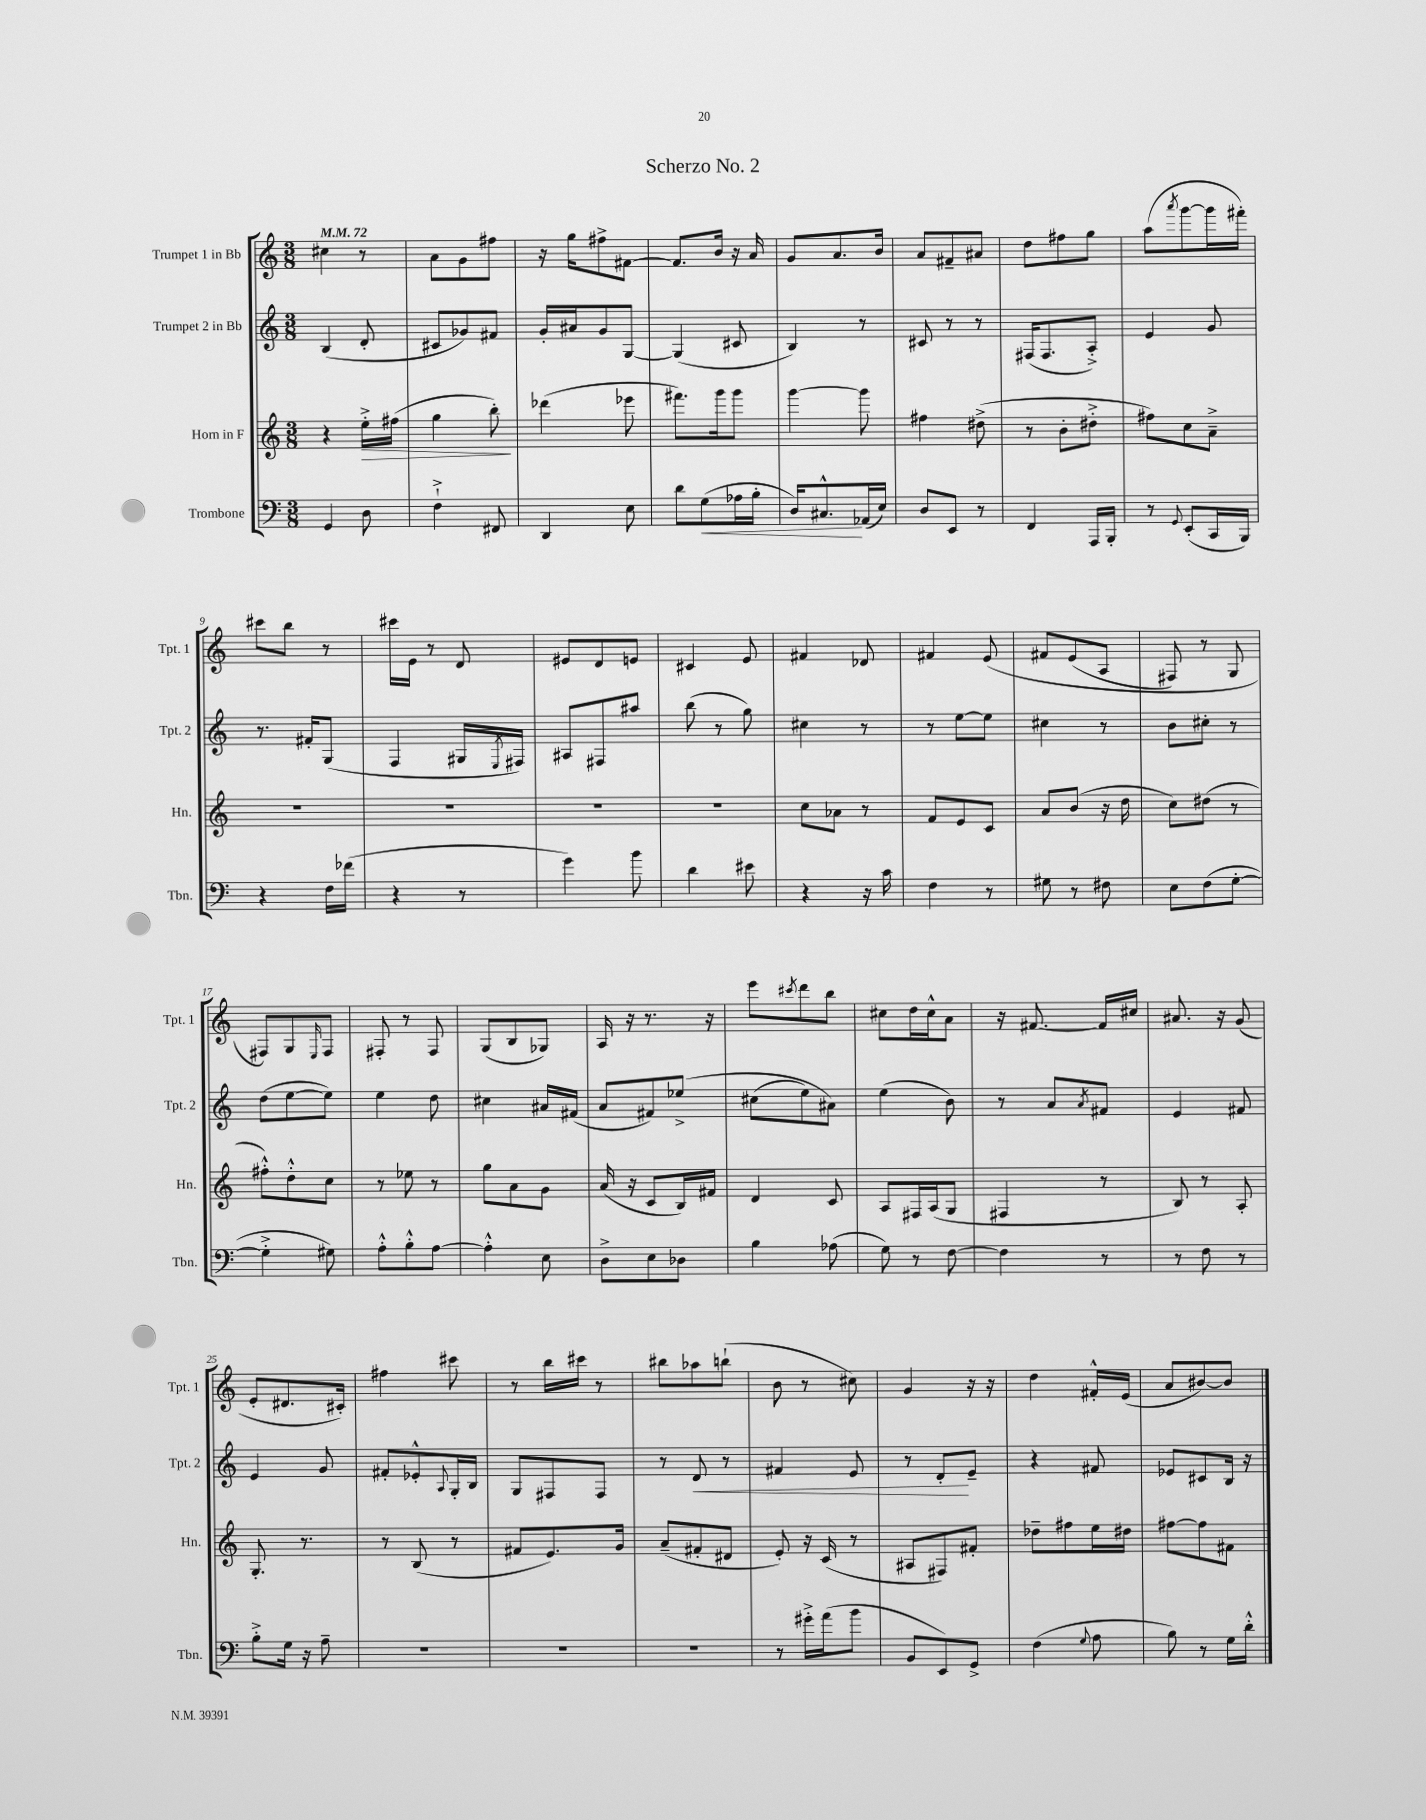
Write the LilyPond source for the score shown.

\header { title = "Scherzo No. 2" }
<<
\new StaffGroup <<
\new Staff = "s0" \with { instrumentName = "Trumpet 1 in Bb" shortInstrumentName = "Tpt. 1" } {
    \clef treble \key c \major \numericTimeSignature \time 3/8 \tempo 4 = 72
    cis''4 r8 |
    a'8 g'8 fis''8 |
    r16 g''16 fis''8-> fis'8~ |
    fis'8. b'16 r16 a'16 |
    g'8 a'8. b'16 |
    a'8 fis'8-- ais'8 |
    d''8 fis''8 g''8 |
    a''8( \acciaccatura { a'''8 } g'''8~ g'''16 fis'''16-.) |
    cis'''8 b''8 r8 |
    cis'''16 e'16 r8 d'8 |
    eis'8 d'8 e'8 |
    cis'4 e'8 |
    fis'4 des'8 |
    fis'4 e'8\( |
    fis'8 e'8( a8 |
    fis8) r8 g8 |
    fis8\) g8 \grace { e16 } fis8 |
    fis8-. r8 fis8 |
    g8( b8 ges8) |
    a16 r16 r8. r16 |
    e'''8 \acciaccatura { cis'''8 } d'''8 b''8 |
    cis''8 d''16 cis''16-^ a'8 |
    r16 fis'8.~ fis'16 cis''16 |
    ais'8. r16 g'8( |
    e'8-. dis'8. cis'16-.) |
    fis''4 cis'''8 |
    r8 b''16 cis'''16 r8 |
    bis''8 aes''8 b''8-!( |
    b'8 r8 cis''8) |
    g'4 r16 r16 |
    d''4 fis'16-.-^ e'16( |
    a'8 bis'8~) bis'8 \bar "|." |
}
\new Staff = "s1" \with { instrumentName = "Trumpet 2 in Bb" shortInstrumentName = "Tpt. 2" } {
    \clef treble \key c \major \numericTimeSignature \time 3/8
    b4( d'8-. |
    cis'8 ges'8) fis'8 |
    g'16-. ais'16 g'8 g8~ |
    g4( cis'8 |
    b4) r8 |
    cis'8 r8 r8 |
    fis16( fis8. a8-.->) |
    e'4 g'8 |
    r8. fis'16-. g8( |
    f4 gis16 \acciaccatura { e8 } fis16) |
    ais8 fis8 ais''8 |
    b''8( r8 g''8) |
    cis''4 r8 |
    r8 e''8~ e''8 |
    cis''4 r8 |
    b'8 cis''8-. r8 |
    d''8( e''8~ e''8) |
    e''4 d''8 |
    cis''4 ais'16 fis'16( |
    a'8 fis'8) ees''8->\( |
    cis''8( e''8) ais'8\) |
    e''4( b'8) |
    r8 a'8 \acciaccatura { a'8 } fis'8 |
    e'4 fis'8 |
    e'4 g'8 |
    fis'8-. ees'8-.-^ \appoggiatura { a8 } g16-. b16 |
    g8 fis8 fis8 |
    r8 d'8\< r8 |
    fis'4 e'8 |
    r8 d'8-.\! e'8-- |
    r4 fis'8 |
    ees'8 cis'8 b16 r16 \bar "|." |
}
\new Staff = "s2" \with { instrumentName = "Horn in F" shortInstrumentName = "Hn." } {
    \clef treble \key c \major \numericTimeSignature \time 3/8
    r4 e''16-.->\> fis''16( |
    g''4 b''8-.\!) |
    des'''4( ees'''8 |
    fis'''8.) g'''16 g'''8 |
    g'''4~ g'''8 |
    fis''4 dis''8->( |
    r8 b'8-. dis''8-.-> |
    fis''8) c''8 a'8---> |
    R4. |
    R4. |
    R4. |
    R4. |
    c''8 aes'8 r8 |
    f'8 e'8 c'8 |
    a'8 b'8( r16 d''16 |
    c''8) dis''8( r8 |
    fis''8-.-^) d''8-.-^ c''8 |
    r8 ees''8 r8 |
    g''8 a'8 g'8 |
    a'16( r16 c'8 b16) fis'16 |
    d'4 c'8 |
    a8 fis16 a16( g8 |
    fis4 r8 |
    b8) r8 a8-. |
    g8.-. r8. |
    r8 b8( r8 |
    fis'8 e'8.) g'16 |
    a'8--( fis'8-. dis'8 |
    e'8-.) r16 c'16( r8 |
    ais8 fis8) fis'8-. |
    des''8-- fis''8 e''16 dis''16 |
    fis''8~ fis''8 fis'8 \bar "|." |
}
\new Staff = "s3" \with { instrumentName = "Trombone" shortInstrumentName = "Tbn." } {
    \clef bass \key c \major \numericTimeSignature \time 3/8
    g,4 d8 |
    f4-!-> fis,8 |
    d,4 e8 |
    d'8 g8\<( aes16 b16-. |
    d16) cis8.-^\! aes,16( e16) |
    d8 e,8 r8 |
    f,4 a,,16 b,,16-. |
    r8 \appoggiatura { g,8 } e,8-.( c,16 b,,16) |
    r4 f16 fes'16( |
    r4 r8 |
    g'4) b'8 |
    d'4 eis'8 |
    r4 r16 c'16 |
    f4 r8 |
    gis8 r8 fis8 |
    e8 f8( g8~-. |
    g4-.-> gis8) |
    a8-.-^ b8-.-^ a8~ |
    a4-.-^ e8 |
    d8-> e8 des8 |
    b4 aes8( |
    g8) r8 f8~ |
    f4 r8 |
    r8 f8 r8 |
    b8-.-> g16 r16 a8-- |
    R4. |
    R4. |
    R4. |
    r8 gis'16-.-> a'16( b'8 |
    b,8 e,8) g,8-> |
    f4( \appoggiatura { g8 } a8 |
    b8) r8 g16 d'16-.-^ \bar "|." |
}
>>
>>
